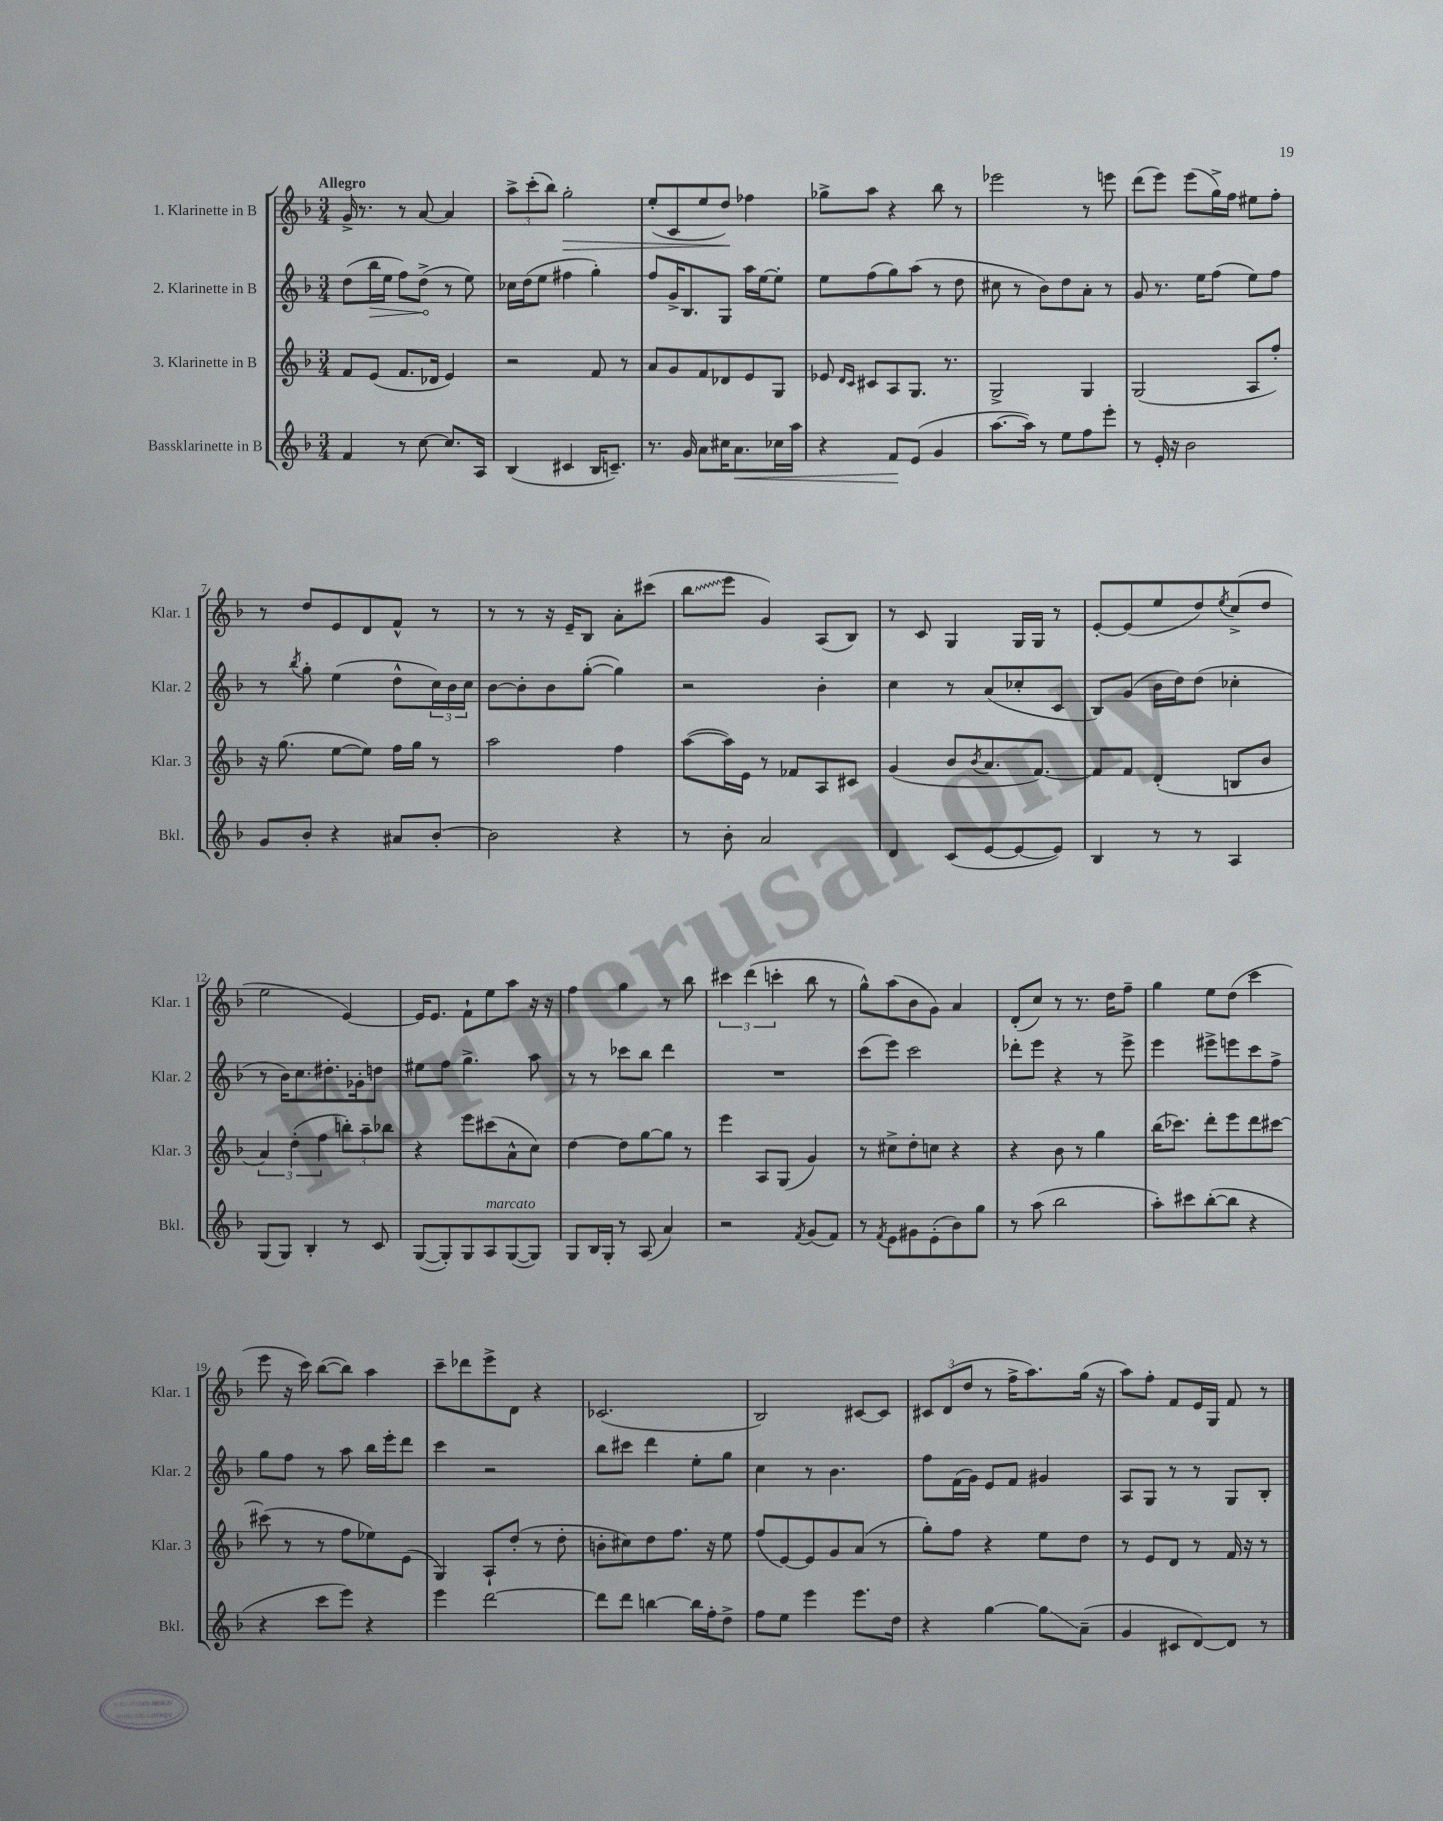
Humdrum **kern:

**kern	**kern	**kern	**kern
*staff4	*staff3	*staff2	*staff1
*clefG2	*clefG2	*clefG2	*clefG2
*k[b-]	*k[b-]	*k[b-]	*k[b-]
*M3/4	*M3/4	*M3/4	*M3/4
4f	8f	(8dd	16g^
.	.	.	8.r
.	(8e	16bb-	.
.	.	16ee	.
8r	8.f	8ff)	8r
[8cc	.	(8dd^	[8a
.	16d-	.	.
8.cc]	4e)	8r	4a]
.	.	8ee)	.
16A	.	.	.
=	=	=	=
(4B-	2r	16cc-	12aa^
.	.	(16dd	.
.	.	.	(12ccc'
.	.	8ee	.
.	.	.	12bb-)
4c#	.	4ff#	2gg'
16B-	8f	4gg')	.
8.c~)	.	.	.
.	8r	.	.
=	=	=	=
8.r	8a	8ff	(8ee'
.	8g	16g^	8c
16g	.	8.B-	.
8a	8f	.	8ee
16cc#	8d-	8G	8dd)
8.a	.	.	.
.	8e	16aa	4ff-
.	.	[16ee	.
16cc-	8G	8ee']	.
16aa	.	.	.
=	=	=	=
4r	8e-	8ee	8gg-^
.	16qqd	.	.
.	16qqc	.	.
.	8c#	(8ff	8aa
8f	8A	8gg)	4r
(8e	8.G	(8aa	.
4g	.	8r	8bb-
.	8.r	.	.
.	.	8dd	8r
=	=	=	=
[8.aa	2G^	8cc#	2eee-
.	.	8r	.
16aa])	.	.	.
8r	.	8b-)	.
8ee	.	8dd	.
8ff	4G	8a'	8r
8eee'	.	8r	8eee
=	=	=	=
8r	(2G	8g	(8ddd
16e'	.	8.r	8eee)
16r	.	.	.
2b-	.	.	(8eee
.	.	16ee	.
.	.	(8ff	16gg^)
.	.	.	16ff
.	8A	8ee)	8ee#
.	8ff')	8ff	8ff'
=	=	=	=
8g	16r	8r	8r
.	(8.gg	.	.
.	.	8qbb-	.
8b-'	.	8gg'	8dd
4r	[8ee	(4ee	8e
.	8ee])	.	8d
8a#	16ff	8dd^^	8f^^
.	16gg	.	.
[8b-'	8r	24cc)	8r
.	.	24b-	.
.	.	24cc	.
=	=	=	=
2b-]	2aa	[8b-	8r
.	.	8b-']	8r
.	.	8b-	16r
.	.	.	16e~
.	.	([8gg'	8B-
4r	4ff	4gg])	8a'
.	.	.	(8ccc#
=	=	=	=
8r	([8aa	2r	8bb-
8b-'	16aa])	.	8eee
.	16e	.	.
2a	8r	.	4g)
.	8f-	.	.
.	8A	4b-'	(8A
.	8c#	.	8B-)
=	=	=	=
4d	(4g	4cc	8r
.	.	.	8c
(8c	8b-	8r	4G
.	8qb-	.	.
[8e	8.a	(8a	.
8e_	.	8cc-'	16G
.	[8.f)	.	16G
8e])	.	8c	8r
=	=	=	=
4B-	8f]	8B-)	[8e'
.	8f	(8g	(8e]
8r	(4d'	16b-	8ee
.	.	16dd)	.
8r	.	(8dd	8dd)
.	.	.	8qee
4A	8B	4cc-'	(8cc^
.	8b-	.	8dd
=	=	=	=
(8G	6a)	8r	2ee
8G)	.	16b-)	.
.	(6dd'	.	.
.	.	8.cc	.
4B-'	.	.	.
.	6ff	.	.
.	.	8.dd#'	.
8r	12bb')	.	[4e)
.	.	16g-'	.
.	12aa~	.	.
8c	.	8dd	.
.	12bb-	.	.
=	=	=	=
([8G	4r	8ee#	16e]
.	.	.	8.e
8G'])	.	8ff	.
8G	8eee	4.gg^	8f`
8A	(8ccc#	.	8ee
([8G	8a^^	.	8aa
8G])	8cc)	8aa	16r
.	.	.	16r
=	=	=	=
8G	[4dd	8r	4ff
16B-	.	8r	.
16G'	.	.	.
8r	8dd]	8ccc-	4gg
(8A	[8gg	8bb-	.
4a)	8gg]	4ddd	8r
.	8r	.	8bb-
=	=	=	=
2r	4eee	2.r	6ccc#
.	.	.	(6ddd
.	8A	.	.
.	.	.	6ccc'
.	(8G	.	.
8qf	.	.	.
(8g	4g)	.	8bb-
8f)	.	.	8r
=	=	=	=
8r	8r	(8ccc	8gg^^)
8qf	.	.	.
8e	8cc#^	8eee)	(8aa
8g#	8dd'	2ccc	8b-
(8e'	8cc	.	8g)
8b-)	4r	.	4a
8gg	.	.	.
=	=	=	=
8r	4r	8ddd-'	(8d'
(8aa	.	8eee	8cc)
2bb-	8b-	4r	8r
.	8r	.	8.r
.	4gg	8r	.
.	.	.	16dd
.	.	8eee^	8ff~
=	=	=	=
8aa')	(16bb-	4eee	4gg
.	8.ccc-)	.	.
8ccc#	.	.	.
([8bb-'	8ddd'	8eee#^	8ee
8bb-]	8eee	8eee	(8dd
4r	8ddd	8ccc	4ccc
.	[8ccc#	8ff^	.
=	=	=	=
4r	(8ccc#]	8gg	8eee
.	8r	8ff	16r
.	.	.	16ccc)
8ccc	8r	8r	([8bb-
8eee)	8ff	8aa	8bb-])
4r	8ee-)	16bb-	4aa
.	.	16eee'	.
.	(8e	8ddd	.
=	=	=	=
4eee	4G)	4ccc	8ccc~
.	.	.	8ddd-
[2ddd	8A`	2r	8eee^
.	(8dd'	.	8d
.	8r	.	4r
.	8dd'	.	.
=	=	=	=
8ddd]	8b'	8bb-	(2.c-
8ddd	8cc#)	8ccc#	.
[4bb	8dd	4ddd	.
.	8.ff	.	.
16bb]	.	8ee'	.
16ff'	16r	.	.
8dd^	8ee	8gg	.
=	=	=	=
8ff	(8ff	4cc	2B-)
8ee	[8e)	.	.
4eee	8e]	8r	.
.	8g	4.b-	.
8.eee	(8a	.	[8c#
.	8r	.	8c#]
16dd	.	.	.
=	=	=	=
4r	8gg')	8ff	12c#
.	.	.	(12d
.	8ff	(16f	.
.	.	.	12dd
.	.	16g)	.
[4gg	4r	8e	8r
.	.	8f	16ff^
.	.	.	8.aa)
8gg]	8ee	4g#	.
(8a~	8dd	.	(16gg
.	.	.	16r
=	=	=	=
4g	8r	8A	8aa)
.	8e	8G	8ff'
8c#	8d	8r	8f
[8d)	8r	8r	16e
.	.	.	16G
8d]	16f	8G	8f
.	16r	.	.
8r	8r	8B-'	8r
==	==	==	==
*-	*-	*-	*-
